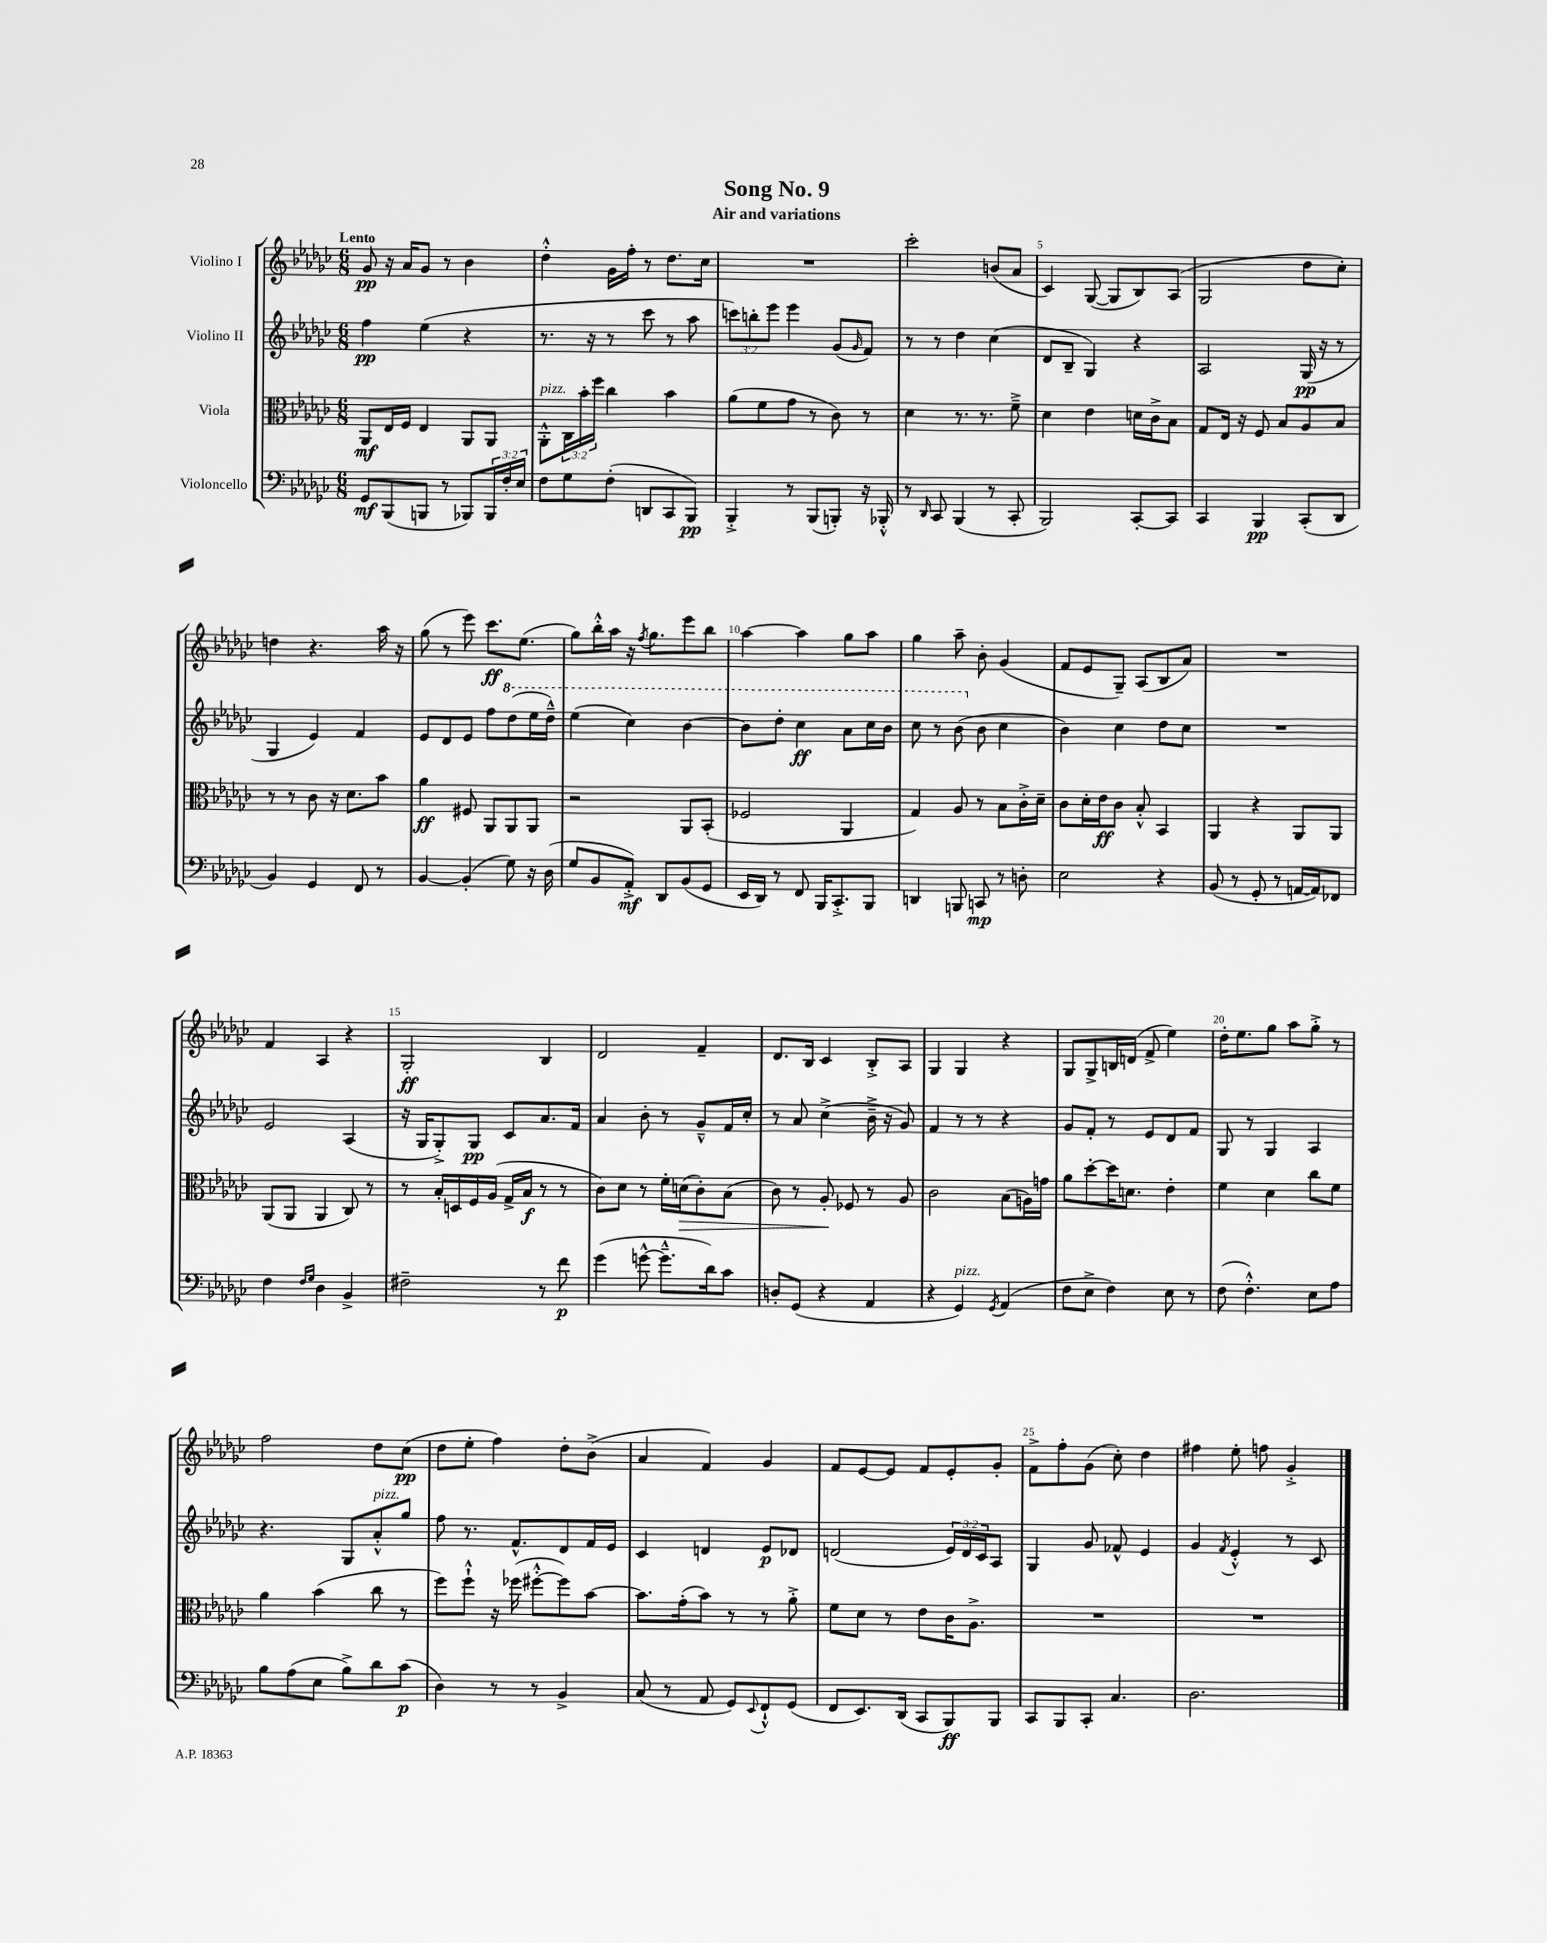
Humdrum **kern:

**kern	**dynam	**kern	**dynam	**kern	**dynam	**kern	**dynam
*part4	*part4	*part3	*part3	*part2	*part2	*part1	*part1
*staff4	*staff4	*staff3	*staff3	*staff2	*staff2	*staff1	*staff1
*I"Violoncello	*	*I"Viola	*	*I"Violino II	*	*I"Violino I	*
*clefF4	*	*clefC3	*	*clefG2	*	*clefG2	*
*k[b-e-a-d-g-c-]	*	*k[b-e-a-d-g-c-]	*	*k[b-e-a-d-g-c-]	*	*k[b-e-a-d-g-c-]	*
*M6/8	*	*M6/8	*	*M6/8	*	*M6/8	*
=1	=1	=1	=1	=1	=1	=1	=1
!	!	!	!	!	!	!LO:TX:a:B:t=Lento	!
8GG-/L	mf	8AA-/L	mf	4ff\	pp	8g-/	pp
(8BBB-/	.	16E-/L	.	.	.	16r	.
.	.	16F/JJ	.	.	.	16a-/KL	.
8BBBn/J	.	4E-/	.	(4ee-\	.	8g-/J	.
8r	.	.	.	.	.	8r	.
8BBB-X/L)	.	8AA-/L	.	4r	.	4b-\	.
24BBB-/L	.	8AA-/J	.	.	.	.	.
24F'/	.	.	.	.	.	.	.
24E-/JJ	.	.	.	.	.	.	.
=2	=2	=2	=2	=2	=2	=2	=2
!	!	!LO:TX:a:i:t=pizz.	!	!	!	!	!
8F\L	.	8AA-'^^\L	.	8.r	.	4dd-'^^\	.
8G-\	.	24C-\L	.	.	.	.	.
.	.	24b-'\	.	.	.	.	.
.	.	.	.	16r	.	.	.
.	.	24ff\JJ	.	.	.	.	.
(8F'\J	.	4cc-\	.	8r	.	16g-\LL	.
.	.	.	.	.	.	16ff'\JJ	.
8DDn/L	.	.	.	8ccc-\	.	8r	.
8CC-/	.	4b-\	.	8r	.	8.dd-\L	.
8BBB-/J)	pp	.	.	8aa-\	.	.	.
.	.	.	.	.	.	16cc-\Jk	.
=3	=3	=3	=3	=3	=3	=3	=3
4BBB-'^/	.	(8a-\L	.	12cccn\L)	.	2.r	.
.	.	.	.	12bbn'\	.	.	.
.	.	8f\	.	.	.	.	.
.	.	.	.	12eee-\J	.	.	.
8r	.	8g-\J	.	4eee-\	.	.	.
(8BBB-/L	.	8r	.	.	.	.	.
8BBBn'/J)	.	8c-\)	.	(8g-/L	.	.	.
.	.	.	.	16qqg-/	.	.	.
16r	.	8r	.	8f/J)	.	.	.
16BBB-X'^^/	.	.	.	.	.	.	.
=4	=4	=4	=4	=4	=4	=4	=4
8r	.	4d-\	.	8r	.	2ccc-'\	.
16qqDD-/	.	.	.	.	.	.	.
8CC-/	.	.	.	8r	.	.	.
(4BBB-/	.	8.r	.	4dd-\	.	.	.
.	.	8.r	.	.	.	.	.
8r	.	.	.	(4cc-\	.	(8bn/L	.
8CC-'/	.	8f~^\	.	.	.	8a-/J	.
=5	=5	=5	=5	=5	=5	=5	=5
2BBB-/)	.	4d-\	.	8d-/L	.	4c-/)	.
.	.	.	.	8B-~/J	.	.	.
.	.	4e-\	.	4G-/)	.	([8G-/	.
.	.	.	.	.	.	8G-/L]	.
[8CC-'/L	.	16dn\LL	.	4r	.	8B-/)	.
.	.	16c-^\J	.	.	.	.	.
8CC-/J]	.	8B-\J	.	.	.	(8A-/J	.
=6	=6	=6	=6	=6	=6	=6	=6
4CC-/	.	8G-/L	.	2A-/	.	2G-/	.
.	.	16E-/Jk	.	.	.	.	.
.	.	16r	.	.	.	.	.
4BBB-/	pp	8F/	.	.	.	.	.
.	.	8B-/L	.	.	.	.	.
(8CC-'/L	.	8A-/	.	(16G-/	pp	8dd-\L	.
.	.	.	.	16r	.	.	.
8DD-/J	.	8B-/J	.	8r	.	8cc-'\J)	.
!!LO:LB:g=z
=7	=7	=7	=7	=7	=7	=7	=7
4BB-/)	.	8r	.	4G-/	.	4ddn\	.
.	.	8r	.	.	.	.	.
4GG-/	.	8c-\	.	4e-/)	.	4.r	.
.	.	16r	.	.	.	.	.
.	.	8.d-\L	.	.	.	.	.
8FF/	.	.	.	4f/	.	.	.
8r	.	8b-\J	.	.	.	16aa-\	.
.	.	.	.	.	.	16r	.
=8	=8	=8	=8	=8	=8	=8	=8
[4BB-/	.	4a-\	ff	8e-/L	.	(8gg-\	.
.	.	.	.	8d-/	.	8r	.
(4BB-'/]	.	8F#X/	.	8e-/J	.	8eee-\)	.
.	.	8AA-/L	.	8ff\L	.	8.ccc-\L	ff
*	*	*	*	*8va	*	*	*
8G-\)	.	8AA-/	.	(8ddd-\	.	.	.
.	.	.	.	.	.	(8.ee-\J	.
16r	.	8AA-/J	.	16eee-\L	.	.	.
(16D-\	.	.	.	16ddd-~^^\JJ)	.	.	.
=9	=9	=9	=9	=9	=9	=9	=9
8G-/L	.	2r	.	(4eee-\	.	8gg-\L)	.
8BB-/	.	.	.	.	.	16bb-'^^\L	.
.	.	.	.	.	.	16aa-\JJ	.
8AA-'^/J)	mf	.	.	4ccc-\)	.	16r	.
.	.	.	.	.	.	8qff/	.
.	.	.	.	.	.	8.gg-\L	.
8DD-/L	.	.	.	.	.	.	.
(8BB-/	.	8AA-/L	.	[4bb-\	.	8eee-\	.
8GG-/J	.	(8BB-'/J	.	.	.	8bb-\J	.
=10	=10	=10	=10	=10	=10	=10	=10
16EE-/LL	.	2F-X/	.	8bb-\L]	.	[4aa-\	.
16DD-/JJ)	.	.	.	.	.	.	.
8r	.	.	.	8ddd-'\J	.	.	.
8FF/	.	.	.	4ccc-\	ff	4aa-\]	.
16BBB-/KL	.	.	.	.	.	.	.
8.CC-'^/	.	.	.	.	.	.	.
.	.	4AA-/	.	8aa-\L	.	8gg-\L	.
8BBB-/J	.	.	.	16ccc-\L	.	8aa-\J	.
.	.	.	.	16bb-\JJ	.	.	.
=11	=11	=11	=11	=11	=11	=11	=11
4DDn/	.	4G-/)	.	8ccc-\	.	4gg-\	.
.	.	.	.	8r	.	.	.
8BBBn/	.	8A-/	.	(8bb-\	.	8aa-~\	.
*	*	*	*	*X8va	*	*	*
8CCn/	mp	8r	.	8b-\	.	8b-'\	.
8r	.	8B-\L	.	4cc-\	.	(4g-/	.
8Dn'\	.	16c-'^\L	.	.	.	.	.
.	.	16d-~\JJ	.	.	.	.	.
=12	=12	=12	=12	=12	=12	=12	=12
2E-\	.	8c-\L	.	4b-\)	.	8f/L	.
.	.	16d-'\L	.	.	.	8e-/	.
.	.	16e-\J	ff	.	.	.	.
.	.	8c-\J	.	4cc-\	.	8G-~/J)	.
.	.	8B-'^^/	.	.	.	(8A-/L	.
4r	.	4BB-/	.	8dd-\L	.	8B-/	.
.	.	.	.	8cc-\J	.	8a-/J)	.
=13	=13	=13	=13	=13	=13	=13	=13
(8BB-/	.	4AA-/	.	2.r	.	2.r	.
8r	.	.	.	.	.	.	.
8GG-'/	.	4r	.	.	.	.	.
8r	.	.	.	.	.	.	.
[16AAn/LL	.	8AA-/L	.	.	.	.	.
16AA/J])	.	.	.	.	.	.	.
8FF-X/J	.	8AA-/J	.	.	.	.	.
!!LO:LB:g=z
=14	=14	=14	=14	=14	=14	=14	=14
4F\	.	(8AA-/L	.	2e-/	.	4f/	.
.	.	8AA-/J	.	.	.	.	.
16qqF/LL	.	.	.	.	.	.	.
16qqG-/JJ	.	.	.	.	.	.	.
4D-\	.	4AA-/	.	.	.	4A-/	.
4BB-^/	.	8C-/)	.	(4A-/	.	4r	.
.	.	8r	.	.	.	.	.
=15	=15	=15	=15	=15	=15	=15	=15
2F#X~\	.	8r	.	16r	.	2G-'/	ff
.	.	.	.	16G-/KL	.	.	.
.	.	16B-'/LL	.	8G-'^/)	.	.	.
.	.	16Dn/	.	.	.	.	.
.	.	16F/	.	8G-/J	pp	.	.
.	.	(16A-/JJ	.	.	.	.	.
.	.	16G-^/LL	.	8c-/L	.	.	.
.	.	16B-/JJ	f	.	.	.	.
8r	.	8r	.	8.a-/	.	4B-/	.
8f\	p	8r	.	.	.	.	.
.	.	.	.	16f/Jk	.	.	.
=16	=16	=16	=16	=16	=16	=16	=16
(4g-\	.	8c-\L)	.	4a-/	.	2d-/	.
.	.	8d-\J	.	.	.	.	.
[8gn^^\	.	8r	.	8b-'\	.	.	.
8.g~^^\L]	.	16f'\LL	.	8r	.	.	.
!	!	!	!LO:HP:b	!	!	!	!
.	.	(16dn\J	>	.	.	.	.
.	.	8c-'\)	.	8g-~^^/L	.	4f~/	.
16d-\k)	.	.	.	.	.	.	.
8c-\J	.	(8B-\J	.	16f/L	.	.	.
.	.	.	.	16cc-'/JJ	.	.	.
=17	=17	=17	=17	=17	=17	=17	=17
8Dn'/L	.	8c-\)	.	8r	.	8.d-/L	.
(8GG-/J	.	8r	.	8a-/	.	.	.
.	.	.	.	.	.	16B-/Jk	.
4r	.	8A-'/	.	(4cc-^\	.	4c-/	.
.	.	8F-X/	]	.	.	.	.
4AA-/	.	8r	.	16b-~^\	.	8B-'^/L	.
.	.	.	.	16r	.	.	.
.	.	8A-/	.	8g-/)	.	8A-/J	.
=18	=18	=18	=18	=18	=18	=18	=18
4r	.	2c-\	.	4f/	.	4G-/	.
!LO:TX:a:i:t=pizz.	!	!	!	!	!	!	!
4GG-/)	.	.	.	8r	.	4G-/	.
.	.	.	.	8r	.	.	.
8qGG-/	.	.	.	.	.	.	.
(4AA-/	.	(8B-\L	.	4r	.	4r	.
.	.	16An\L)	.	.	.	.	.
.	.	16gn\JJ	.	.	.	.	.
=19	=19	=19	=19	=19	=19	=19	=19
8F\L	.	8a-\L	.	8g-/L	.	8G-/L	.
8E-^\J	.	[8dd-'\	.	8f'/J	.	8G-^/	.
4F\)	.	16dd-\K]	.	8r	.	16Bn/L	.
.	.	8.dn\J	.	.	.	(16dn/JJ	.
.	.	.	.	8e-/L	.	8f^/	.
8E-\	.	4e-'\	.	8d-/	.	4ee-\)	.
8r	.	.	.	8f/J	.	.	.
=20	=20	=20	=20	=20	=20	=20	=20
(8F\	.	4f\	.	8G-/	.	16dd-'\KL	.
.	.	.	.	.	.	8.ee-\	.
4.F'^^\)	.	.	.	8r	.	.	.
.	.	4d-\	.	4G-/	.	8gg-\J	.
.	.	.	.	.	.	8aa-\L	.
8E-\L	.	8cc-\L	.	4A-/	.	8gg-'^\J	.
8A-\J	.	8f\J	.	.	.	8r	.
!!LO:LB:g=z
=21	=21	=21	=21	=21	=21	=21	=21
8B-\L	.	4a-\	.	4.r	.	2ff\	.
(8A-\	.	.	.	.	.	.	.
8E-\J	.	(4b-\	.	.	.	.	.
8B-^\L)	.	.	.	8G-/L	.	.	.
!	!	!	!	!LO:TX:a:i:t=pizz.	!	!	!
8d-\	.	8cc-\	.	8a-'^^/	.	8dd-\L	.
(8c-\J	p	8r	.	8gg-/J	.	(8cc-\J	pp
=22	=22	=22	=22	=22	=22	=22	=22
4D-\)	.	8ff\L)	.	8ff\	.	8dd-\L	.
.	.	8ff`^^\J	.	8.r	.	8ee-'\J	.
8r	.	16r	.	.	.	4ff\)	.
.	.	(16ff-X\	.	8.f^^/L	.	.	.
8r	.	[8ff#X'^^\L	.	.	.	.	.
4BB-^/	.	8ff#\])	.	8d-/	.	8dd-'\L	.
.	.	[8b-\J	.	16f/L	.	(8b-^\J	.
.	.	.	.	16e-/JJ	.	.	.
=23	=23	=23	=23	=23	=23	=23	=23
(8C-/	.	8.b-\L]	.	4c-/	.	4a-/	.
8r	.	.	.	.	.	.	.
.	.	(16g-'\k	.	.	.	.	.
8AA-/	.	8b-\J)	.	4dn/	.	4f/)	.
8GG-/L)	.	8r	.	.	.	.	.
8qqEE-/	.	.	.	.	.	.	.
8FF`^^/	.	8r	.	8e-/L	p	4g-/	.
(8GG-/J	.	8a-'^\	.	8d-X/J	.	.	.
=24	=24	=24	=24	=24	=24	=24	=24
8FF/L	.	8f\L	.	(2dn/	.	8f/L	.
8.EE-/)	.	8d-\J	.	.	.	[8e-/	.
.	.	8r	.	.	.	8e-/J]	.
(16DD-/Jk	.	.	.	.	.	.	.
8CC-/L	.	8e-\L	.	.	.	8f/L	.
8BBB-/)	ff	16c-\K	.	24e-/LL)	.	8e-'/	.
.	.	.	.	24d/	.	.	.
.	.	8.A-^\J	.	.	.	.	.
.	.	.	.	24c-/J	.	.	.
8BBB-/J	.	.	.	8A-/J	.	8g-'/J	.
=25	=25	=25	=25	=25	=25	=25	=25
8CC-/L	.	2.r	.	4G-/	.	8f^\L	.
8BBB-/	.	.	.	.	.	8ff'\	.
8CC-'/J	.	.	.	8g-/	.	(8g-\J	.
4.C-/	.	.	.	8f-X^^/	.	8cc-'\)	.
.	.	.	.	4e-/	.	4dd-\	.
=26	=26	=26	=26	=26	=26	=26	=26
2.D-\	.	2.r	.	4g-/	.	4ff#X\	.
.	.	.	.	8qf/	.	.	.
.	.	.	.	4e-'^^/	.	8ee-'\	.
.	.	.	.	.	.	8ffn\	.
.	.	.	.	8r	.	4g-'^/	.
.	.	.	.	8c-/	.	.	.
==	==	==	==	==	==	==	==
*-	*-	*-	*-	*-	*-	*-	*-
